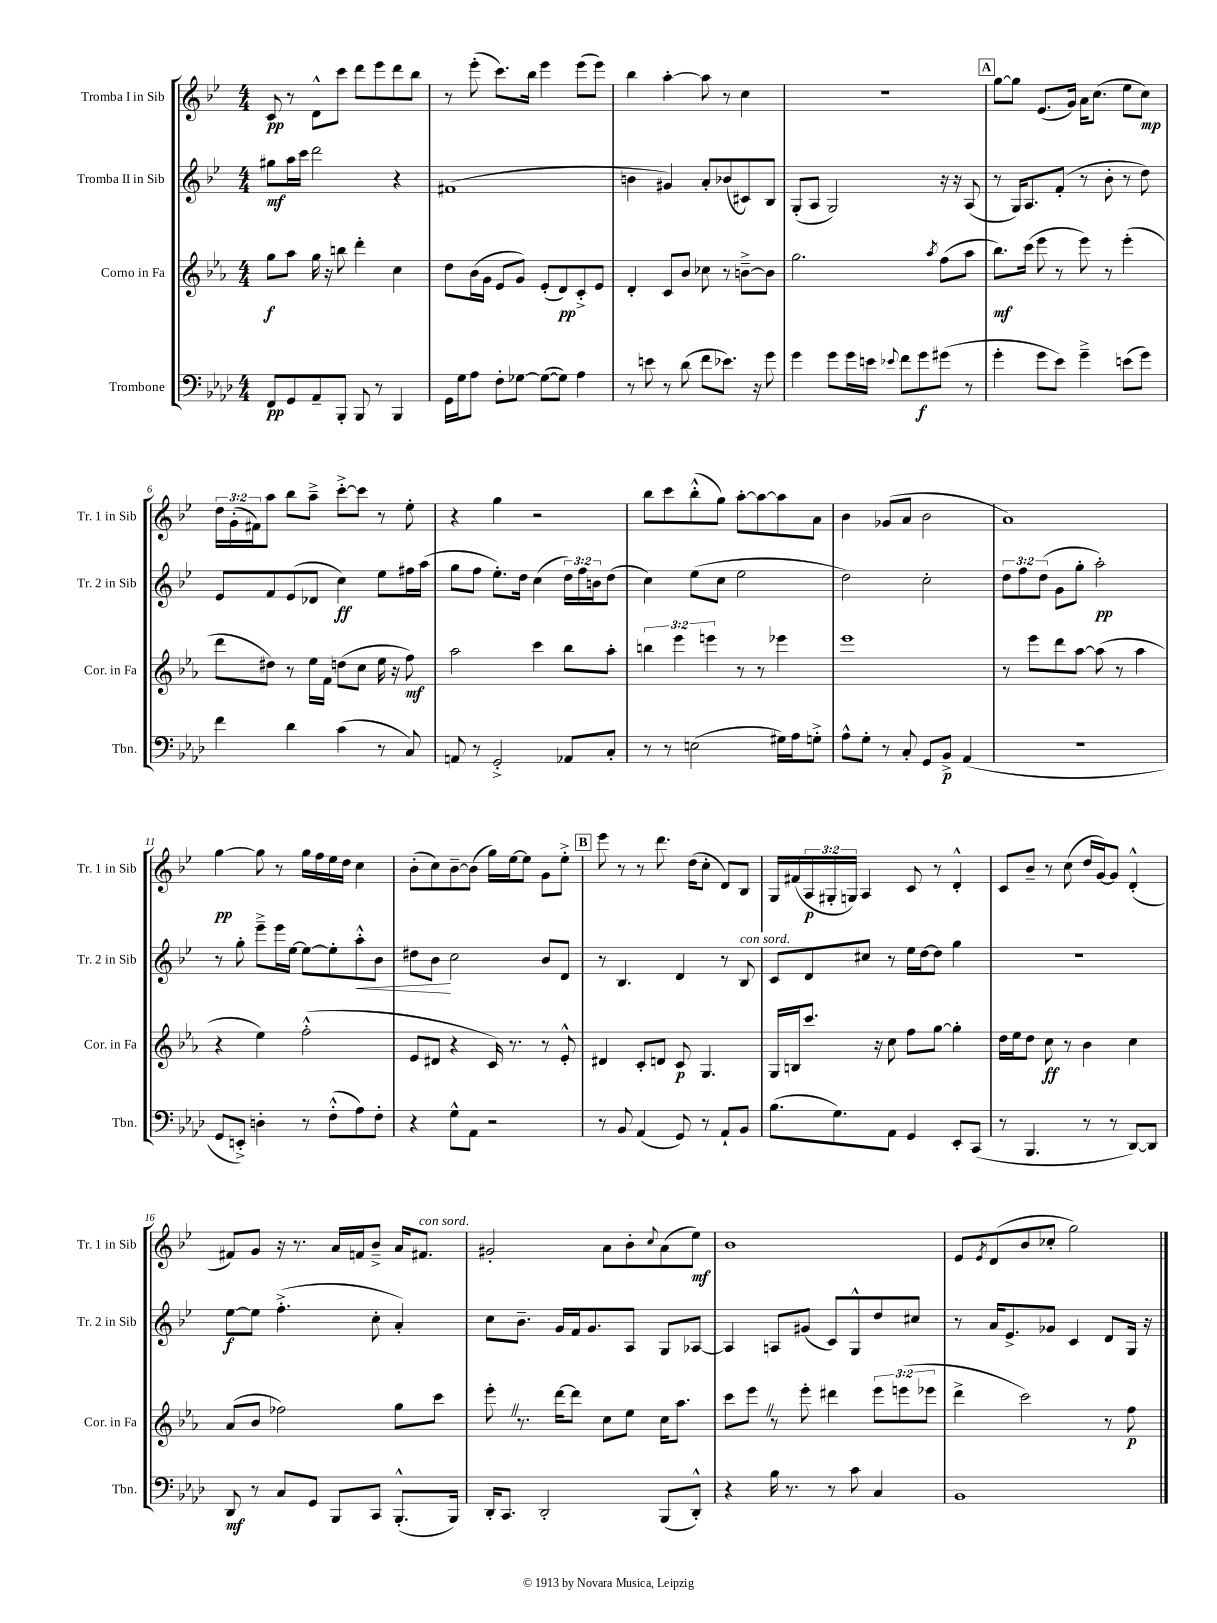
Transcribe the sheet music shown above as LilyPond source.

<<
\new StaffGroup <<
\new Staff = "s0" \with { instrumentName = "Tromba I in Sib" shortInstrumentName = "Tr. 1 in Sib" } {
    \clef treble \key bes \major \numericTimeSignature \time 4/4 \override Staff.TupletNumber.text = #tuplet-number::calc-fraction-text
    c'8\pp r8 d'8-^ c'''8 d'''8 ees'''8 d'''8 bes''8 |
    r8 ees'''8-.( c'''8.) bes''16 ees'''4 ees'''8( ees'''8) |
    bes''4 a''4~-. a''8 r8 c''4 |
    R1 |
    \mark \markup { \box "A" } g''8~ g''8 ees'8.( g'16) a'16 c''8.( ees''8 c''8\mp) |
    \tuplet 3/2 { d''16 g'16-.( fis'16) } a''8 bes''8 a''8---> c'''8~-.-> c'''8 r8 ees''8-. |
    r4 g''4 r2 |
    bes''8 c'''8 bes''8-.-^( g''8) a''8~-. a''8~ a''8 a'8 |
    bes'4 ges'8( a'8 bes'2 |
    a'1) |
    g''4~\pp g''8 r8 g''16 f''16 ees''16 d''16 c''4 |
    bes'8-.( c''8) bes'8~-- bes'8( g''16) ees''16~ ees''8 g'8 ees''8-.-> |
    \mark \markup { \box "B" } ees'''8 r8 r8 d'''8. d''16( c''8-. d'8) bes8 |
    g16 fis'16( \tuplet 3/2 { a16\p gis16-. g16) } a4 c'8 r8 d'4-.-^ |
    c'8 bes'8-- r8 c''8( d''16 g'16~) g'8 d'4-.-^( |
    fis'8) g'8 r16 r8. a'16 f'16 bes'8---> a'16 fis'8.^\markup { \italic "con sord." } |
    gis'2-. a'8 bes'8-. \appoggiatura { c''8 } a'8( ees''8\mf) |
    bes'1 |
    ees'8 \acciaccatura { ees'8 } d'8( bes'8 ces''8-. g''2) \bar "|." |
}
\new Staff = "s1" \with { instrumentName = "Tromba II in Sib" shortInstrumentName = "Tr. 2 in Sib" } {
    \clef treble \key bes \major \numericTimeSignature \time 4/4 \override Staff.TupletNumber.text = #tuplet-number::calc-fraction-text
    gis''8\mf a''16 c'''16 d'''2 r4 |
    fis'1( |
    b'4 gis'4) a'8-. bes'8( cis'8) bes8 |
    g8-.( a8 g2) r16 r16 a8( |
    \mark \markup { \box "A" } r8 g16) a8. f'8-.( r8 bes'8-. r8 d''8) |
    ees'8 f'8 ees'8( des'8 c''4\ff) ees''8 fis''16 a''16( |
    g''8 f''8 ees''8.-.) d''16 c''4( \tuplet 3/2 { d''16) f''16 b'16 } d''8( |
    c''4) ees''8( c''8 ees''2 |
    d''2) c''2-. |
    \tuplet 3/2 { d''8 f''8 d''8( } g'8 g''8-. a''2-.\pp) |
    r8 g''8-. ees'''8---> ees'''16 ees''16~ ees''8~ ees''8-. a''8-.-^\< bes'8 |
    dis''8 bes'8\! c''2 bes'8 d'8 |
    \mark \markup { \box "B" } r8 bes4. d'4 r8 bes8^\markup { \italic "con sord." } |
    c'8 d'8 cis''8 r8 ees''16 d''16~ d''8 g''4 |
    R1 |
    ees''8~\f ees''8 f''4.-.->( c''8-. a'4-.) |
    c''8 bes'8.-- g'16 f'16 g'8. a8 g8 aes8~ |
    aes4 a8 gis'8( c'8) g8-^ d''8 cis''8 |
    r8 a'16 ees'8.-> ges'8 c'4 d'8 g16 r16 \bar "|." |
}
\new Staff = "s2" \with { instrumentName = "Corno in Fa" shortInstrumentName = "Cor. in Fa" } {
    \clef treble \key ees \major \numericTimeSignature \time 4/4 \override Staff.TupletNumber.text = #tuplet-number::calc-fraction-text
    g''8\f aes''8 g''16 r16 b''8 d'''4-. c''4 |
    d''8 bes'16( g'16 ees'8 g'8) ees'8-.( d'8\pp) c'8-.-> ees'8 |
    d'4-. c'8 bes'8 ces''8 r8 b'8~---> b'8 |
    g''2. \acciaccatura { aes''8 } f''8( aes''8 |
    \mark \markup { \box "A" } bes''8.\mf) c'''16( ees'''8 r8 ees'''8) r8 ees'''4-.( |
    d'''8 dis''8) r8 ees''16 f'16 d''8( c''8 ees''16 r16 f''8\mf) |
    aes''2 c'''4 bes''8 aes''8-. |
    \tuplet 3/2 { b''4 ees'''4 e'''4 } r8 r8 ees'''4 |
    ees'''1 |
    r8 ees'''8 d'''8 aes''8~ aes''8( r8 aes''4 |
    r4 ees''4) f''2-.-^( |
    ees'8 dis'8 r4 c'16) r8. r8 ees'8-.-^ |
    \mark \markup { \box "B" } dis'4 c'8-. d'8 c'8\p g4. |
    g16 b16 c'''8. r16 c''8 f''8 g''8~ g''4-. |
    d''16 ees''16 d''8 c''8\ff r8 bes'4 c''4 |
    aes'8( bes'8 fes''2) g''8 c'''8 |
    ees'''8-. \once \override BreathingSign.text = \markup { \musicglyph "scripts.caesura.straight" } \breathe r8. d'''16~ d'''8 c''8 ees''8 c''16 aes''8. |
    c'''8 ees'''8 \once \override BreathingSign.text = \markup { \musicglyph "scripts.caesura.straight" } \breathe r8 ees'''8-. dis'''4 \tuplet 3/2 { ees'''8 e'''8( ees'''8 } |
    d'''4-> c'''2) r8 f''8\p \bar "|." |
}
\new Staff = "s3" \with { instrumentName = "Trombone" shortInstrumentName = "Tbn." } {
    \clef bass \key aes \major \numericTimeSignature \time 4/4
    f,8\pp g,8 aes,8-- bes,,8-. bes,,8 r8 bes,,4 |
    g,16 g16 aes8 f8-. ges8~ ges8~( ges8) aes4 |
    r8 e'8 r8 des'8( f'8 ees'8.) r16 g'8 |
    g'4 g'8 g'16 e'16 \appoggiatura { ees'8 } f'8 g'8\f gis'8( r8 |
    \mark \markup { \box "A" } g'4-. g'8 ees'8) g'4---> e'8( g'8) |
    f'4 des'4 c'4( r8 c8) |
    a,8 r8 g,2-.-> aes,8 c8-. |
    r8 r8 e2( gis16) aes16 g8-.-> |
    aes8-^ g8-. r8 c8-. g,8 bes,8->\p aes,4( |
    R1 |
    g,8 e,8-.->) d4-. r8 f8-.-^( aes8) f8-. |
    r4 g8-^ aes,8 r2 |
    \mark \markup { \box "B" } r8 bes,8 aes,4( g,8) r8 aes,8-! bes,8 |
    bes8.( g8.) aes,8 g,4 ees,8-. c,8( |
    r8 bes,,4. r8 r8 des,8~) des,8 |
    des,8\mf r8 c8 g,8 bes,,8 c,8 bes,,8.-.-^( bes,,16) |
    des,16-. c,8. des,2-. bes,,8( des,8-.-^) |
    r4 bes16 r8. r8 c'8 c4 |
    bes,1 \bar "|." |
}
>>
>>
